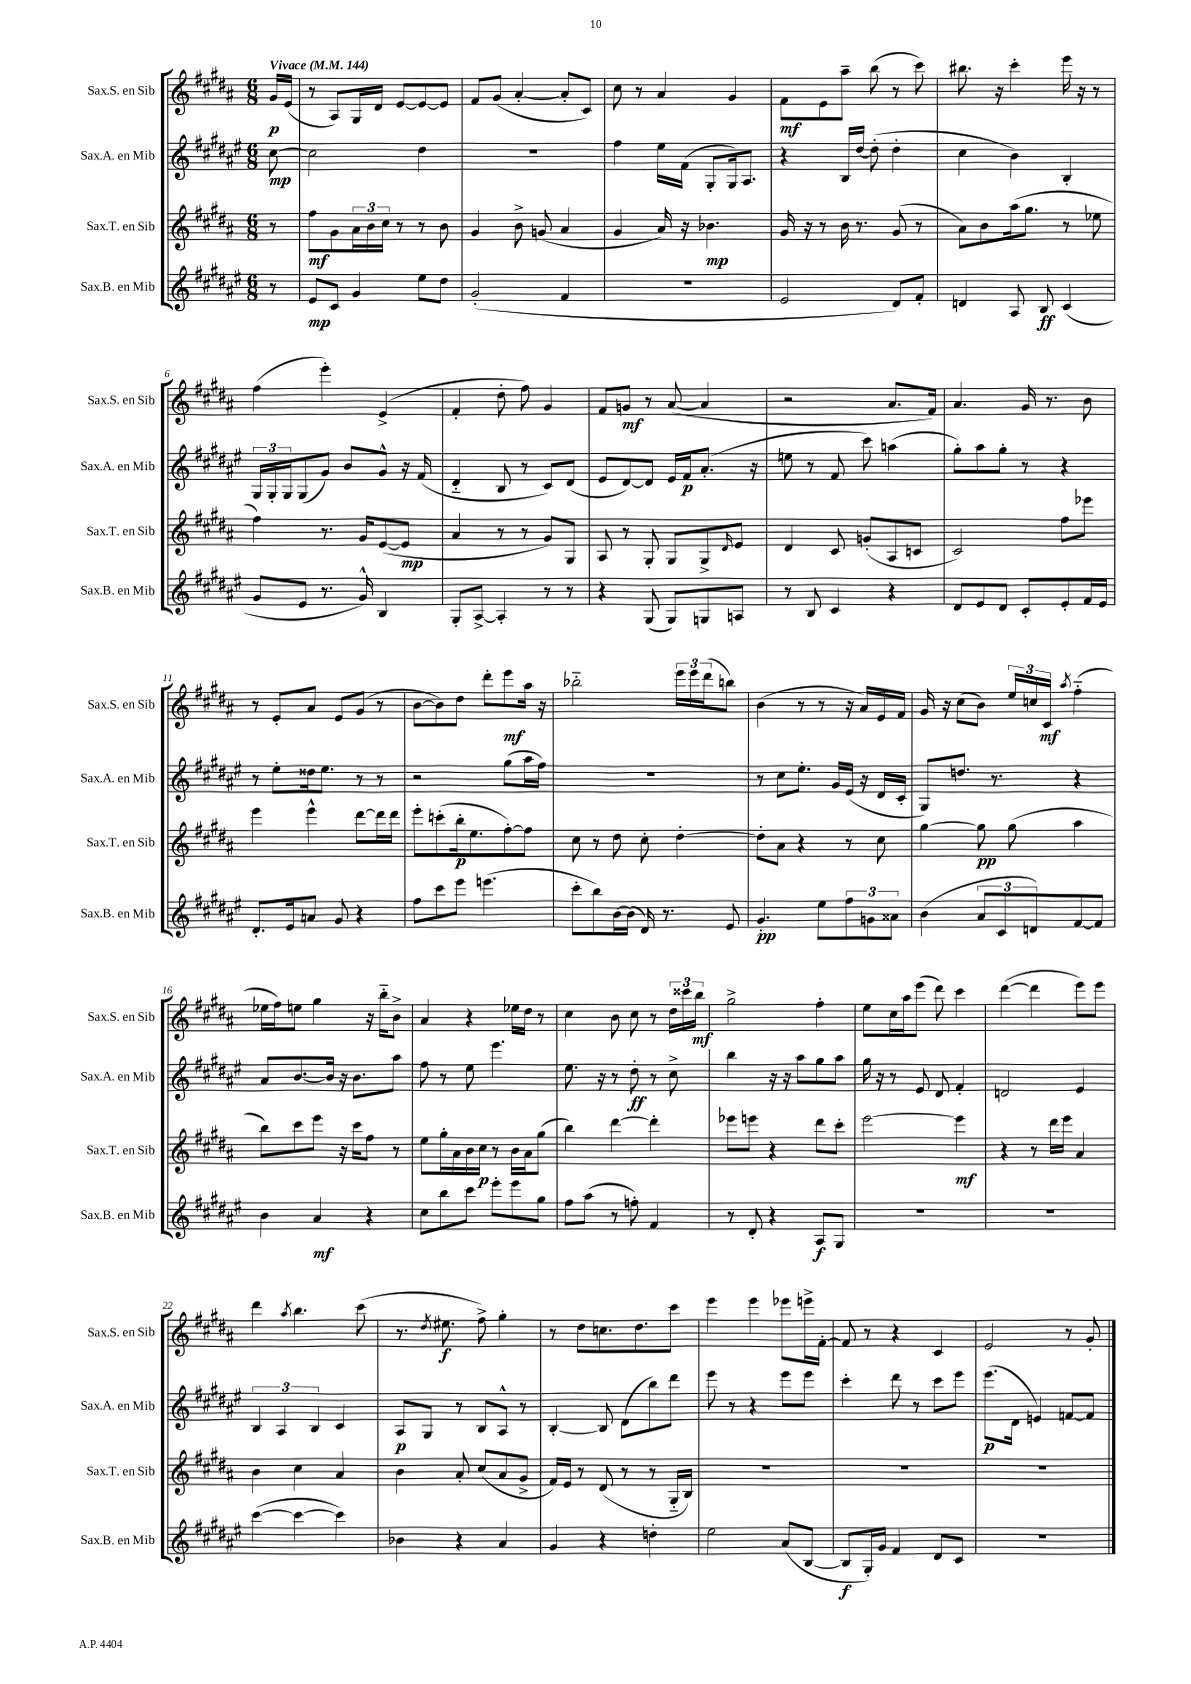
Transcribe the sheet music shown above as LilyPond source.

<<
\new StaffGroup <<
\new Staff = "s0" \with { instrumentName = "Sax.S. en Sib" shortInstrumentName = "Sax.S. en Sib" } {
    \clef treble \key b \major \numericTimeSignature \time 6/8 \partial 8 \tempo "Vivace" 4 = 144
    gis'16\p e'16( |
    r8 ais8) gis16 dis'16 e'8~ e'8~ e'8 |
    fis'8 gis'8( ais'4~-. ais'8-. cis'8) |
    cis''8 r8 ais'4 gis'4 |
    fis'8\mf e'8 ais''8-- b''8( r8 cis'''8) |
    bis''8. r16 cis'''4-. e'''16 r16 r8 |
    fis''4( e'''4-.) e'4->( |
    fis'4-. dis''8-. fis''8) gis'4 |
    fis'8 g'8\mf r8 ais'8~( ais'4 |
    r2 ais'8. fis'16) |
    ais'4. gis'16 r8. b'8 |
    r8 e'8-. ais'8 e'8 gis'8( r8 |
    b'8~ b'8) dis''8 dis'''8-. e'''8\mf ais''16 r16 |
    bes''2-_ \tuplet 3/2 { e'''16 e'''16 dis'''16( } b''8) |
    b'4( r8 r8 r16 ais'16) e'16 fis'16 |
    gis'16 r16 cis''8( b'8) \tuplet 3/2 { e''16 c''16 cis'16\mf } \acciaccatura { ais''8 } fis''4-_( |
    ees''16 fis''16) e''8 gis''4 r16 b''16-_ b'8-> |
    ais'4 r4 ees''16 dis''16 r8 |
    cis''4 b'8 cis''8 r8 \tuplet 3/2 { dis''16 cisis'''16 b''16\mf } |
    gis''2-> fis''4-. |
    e''8 cis''16 ais''16 e'''8( dis'''8) cis'''4 |
    dis'''4~( dis'''4 e'''8) e'''8 |
    dis'''4 \acciaccatura { ais''8 } b''4. cis'''8( |
    r8. \acciaccatura { dis''8 } eis''8.\f fis''8->) gis''4-. |
    r8 dis''8 c''8. dis''8. cis'''8 |
    e'''4 e'''4 ees'''8 e'''16-> fis'16~-. |
    fis'8 r8 r4 cis'4 |
    e'2 r8 gis'8-. \bar "|." |
}
\new Staff = "s1" \with { instrumentName = "Sax.A. en Mib" shortInstrumentName = "Sax.A. en Mib" } {
    \clef treble \key fis \major \numericTimeSignature \time 6/8 \partial 8
    cis''8~\mp |
    cis''2 dis''4 |
    R2. |
    fis''4 eis''16 fis'16( gis8-. gis16) ais8. |
    r4 b16 dis''16~ dis''8-.( dis''4-. |
    cis''4 b'4) b4-. |
    \tuplet 3/2 { gis16 gis16-. gis16 } gis8( gis'8) b'8 gis'8-^ r16 fis'16( |
    dis'4-_ b8 r8 cis'8) dis'8( |
    eis'8 dis'8~) dis'8 eis'16 fis'16\p ais'8.-.( r16 |
    e''8 r8 fis'8 cis'''8) a''4( |
    gis''8-.) ais''8 gis''8-. r8 r4 |
    r8 eis''8-. disis''16 eis''8. r8 r8 |
    r2 gis''8( ais''16 fis''16) |
    R2. |
    r8 cis''8 eis''8.-. gis'16 eis'16( r16 dis'16 cis'16-. |
    gis8) d''8. r8. r4 |
    ais'8 b'8.~ b'16 r16 b'8. ais''8 |
    fis''8 r8 eis''8 eis'''4. |
    eis''8. r16 r8 dis''8-.\ff r8 cis''8-> |
    b''4 r16 r16 ais''8 gis''8 ais''8 |
    gis''16 r16 r8 eis'8 dis'8 fis'4-. |
    d'2 eis'4 |
    \tuplet 3/2 { b4 ais4 b4 } cis'4 |
    ais8\p gis8 r8 b8 ais8-^ r8 |
    b4~-. b8 dis'8( b''8) dis'''8 |
    eis'''8 r8 r4 eis'''8 eis'''8 |
    cis'''4-. dis'''8 r8 cis'''8 eis'''8 |
    eis'''8.\p( dis'16 e'4) f'8~ f'8 \bar "|." |
}
\new Staff = "s2" \with { instrumentName = "Sax.T. en Sib" shortInstrumentName = "Sax.T. en Sib" } {
    \clef treble \key b \major \numericTimeSignature \time 6/8 \partial 8
    r8 |
    fis''8\mf gis'8 \tuplet 3/2 { ais'16 b'16 cis''16 } r8 r8 b'8 |
    gis'4 b'8-> g'8( ais'4 |
    gis'4 ais'16) r16 bes'4.\mp |
    gis'16 r16 r8 b'16 r8. gis'8( r8 |
    ais'8) b'8 ais''16( gis''8. r8 ees''8 |
    fis''4) r8. gis'16 e'8~( e'8\mp |
    ais'4 r8 r8 gis'8) gis8 |
    ais8 r8 gis8-. gis8 gis8-> \grace { dis'16 } e'8 |
    dis'4 cis'8 g'8-.( ais8 c'8 |
    cis'2) fis''8 ees'''8 |
    e'''4 e'''4-^ dis'''8~ dis'''16 dis'''16 |
    e'''8-. c'''8-.( b''16-.\p e''8. fis''8~-.) fis''8 |
    cis''8 r8 dis''8 cis''8-. dis''4~-. |
    dis''8-. ais'8 r4 r8 cis''8 |
    gis''4~ gis''8\pp gis''8( ais''4 |
    b''8) cis'''8 e'''8 r16 cis'''16 fis''8 r8 |
    e''8 gis''16-. ais'16 b'16 cis''16\p r8 b'16 ais'16 gis''8( |
    b''4) dis'''4~ dis'''4-. |
    ees'''8 e'''8 r4 dis'''8 cis'''8-. |
    e'''2~ e'''4\mf |
    r4 r8 dis'''16 e'''16 ais'4 |
    b'4 cis''4 ais'4 |
    b'4 ais'8-. cis''8( ais'8 gis'8-> |
    fis'16) e'16 r8 dis'8( r8 r8 gis16-_ b16) |
    R2. |
    R2. |
    R2. \bar "|." |
}
\new Staff = "s3" \with { instrumentName = "Sax.B. en Mib" shortInstrumentName = "Sax.B. en Mib" } {
    \clef treble \key fis \major \numericTimeSignature \time 6/8 \partial 8
    r8 |
    eis'8\mp cis'8 gis'4 eis''8 dis''8 |
    gis'2-.( fis'4 |
    r2. |
    eis'2 dis'8) fis'8-. |
    d'4 ais8 b8\ff cis'4( |
    gis'8 eis'8 r8. gis'16-^) b4 |
    gis8-. ais8~-> ais4-. r8 r8 |
    r4 gis8( gis8) g8 a8 |
    r8 b8 cis'4 r4 |
    dis'8 eis'8 dis'8 cis'8-. eis'8-. fis'16 eis'16 |
    dis'8.-. eis'16 a'8 gis'8 r4 |
    fis''8 cis'''8 eis'''8 e'''4.( |
    cis'''8-. b''8) b'16~ b'16( dis'16) r8. eis'8 |
    gis'4.-.\pp eis''8 \tuplet 3/2 { fis''8 g'8 aisis'8 } |
    b'4( \tuplet 3/2 { ais'8 cis'8 d'8) } fis'8~ fis'8 |
    b'4 ais'4\mf r4 |
    cis''8 b''8 cis'''8 eis'''8-. eis'''8 gis''8 |
    fis''8 ais''8( r8 f''8-.) fis'4 |
    r8 dis'8-. r4 ais8\f gis8 |
    R2. |
    R2. |
    cis'''4~( cis'''4~ cis'''4) |
    bes'4 r4 ais'4 |
    gis'4 r4 d''4-. |
    eis''2 ais'8( b8~ |
    b8\f gis16-.) gis'16 fis'4 dis'8 cis'8 |
    R2. \bar "|." |
}
>>
>>
